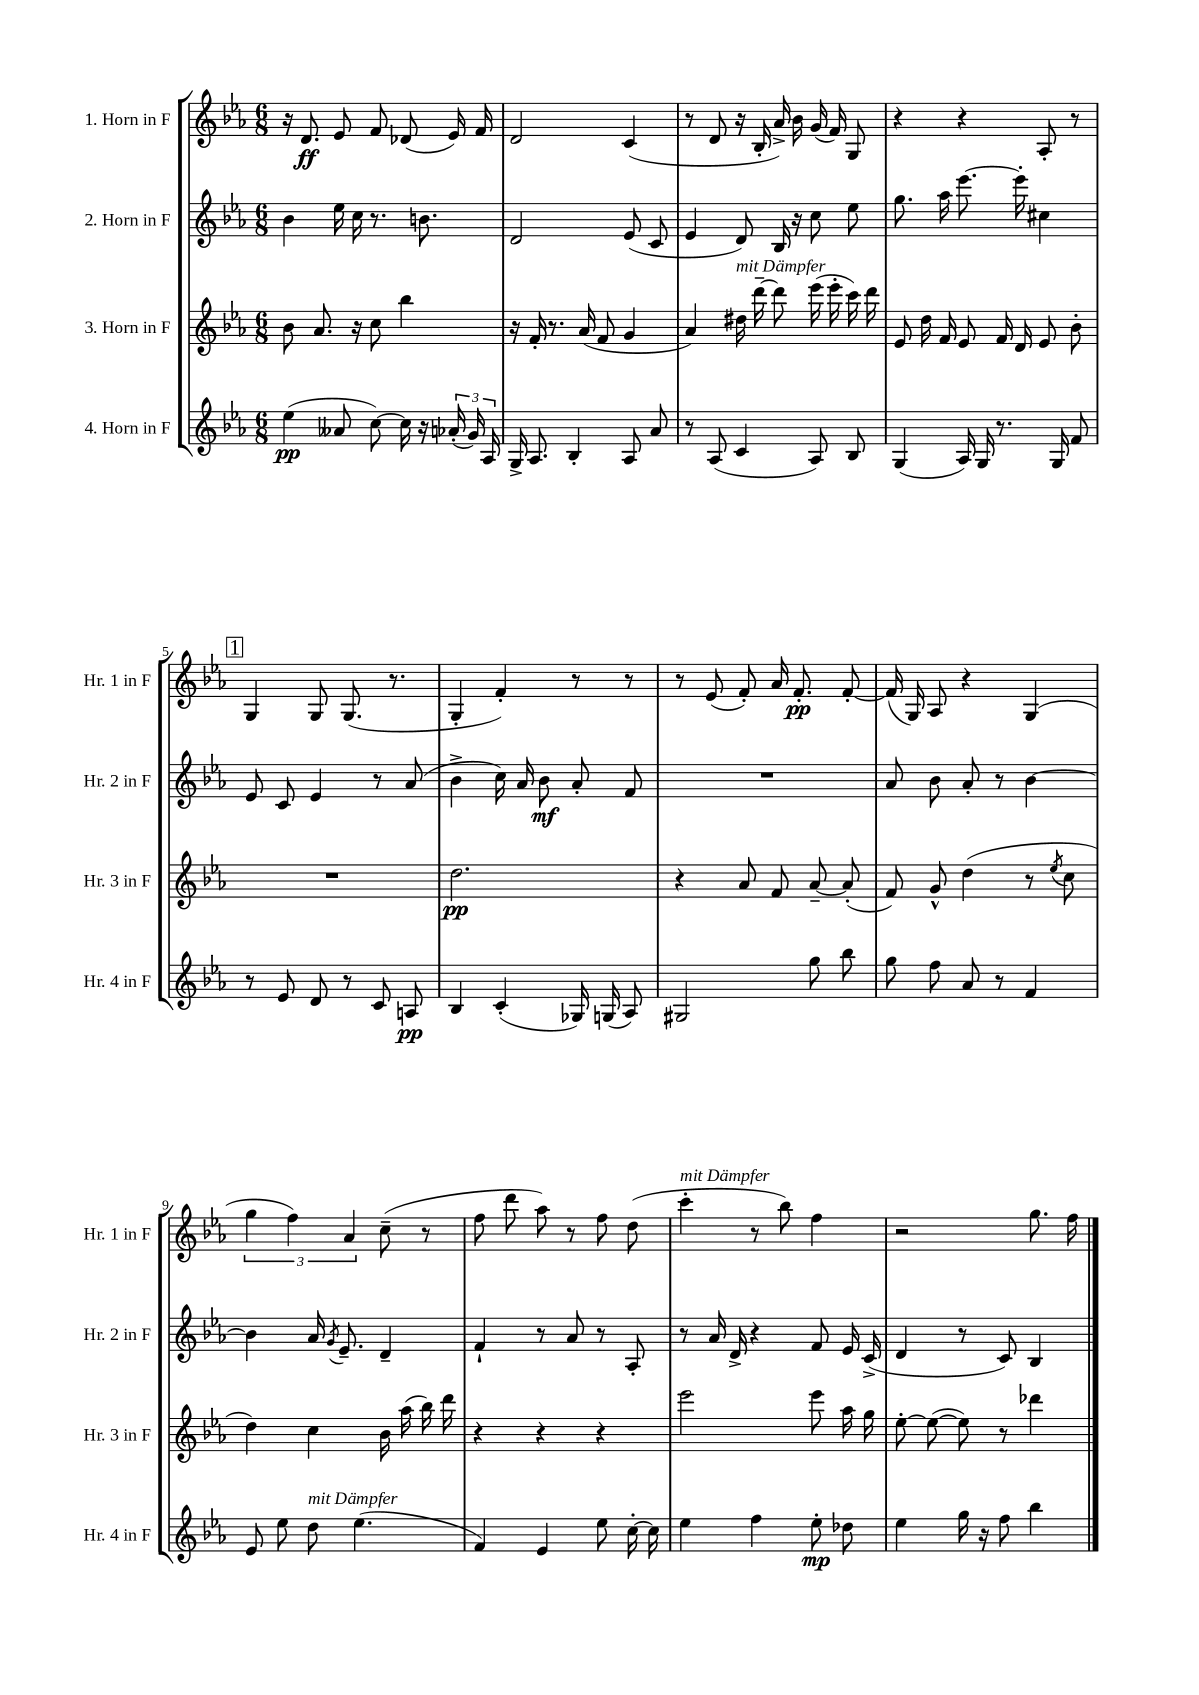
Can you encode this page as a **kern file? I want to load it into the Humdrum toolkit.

**kern	**kern	**kern	**kern
*staff4	*staff3	*staff2	*staff1
*clefG2	*clefG2	*clefG2	*clefG2
*k[b-e-a-]	*k[b-e-a-]	*k[b-e-a-]	*k[b-e-a-]
*M6/8	*M6/8	*M6/8	*M6/8
(4ee-	8b-	4b-	16r
.	.	.	8.d
.	8.a-	.	.
8a--	.	16ee-	8e-
.	16r	16cc	.
[8cc)	8cc	8.r	8f
16cc]	4bb-	.	(8d-
16r	.	8.b	.
(24a-'	.	.	16e-)
24g)	.	.	.
.	.	.	16f
24A-	.	.	.
=	=	=	=
16G^	16r	2d	2d
8.A-	16f'	.	.
.	8.r	.	.
4B-'	.	.	.
.	(16a-	.	.
.	8f	.	.
8A-	4g	(8e-	(4c
8a-	.	8c	.
=	=	=	=
8r	4a-)	4e-	8r
(8A-	.	.	8d
4c	16dd#	8d)	16r
.	[16ddd~	.	16B-'
.	8ddd]	16B-	16a-^)
.	.	16r	16b-
8A-)	(16eee-	8cc	(16g
.	16eee-'	.	16f)
8B-	16ccc)	8ee-	8G
.	16ddd	.	.
=	=	=	=
(4G	8e-	8.gg	4r
.	16dd	.	.
.	16f	16aa-	.
16A-)	8e-	[8.eee-	4r
16G	.	.	.
8.r	16f	.	.
.	16d	16eee-']	.
.	8e-	4cc#	8A-'
16G	.	.	.
8f	8b-'	.	8r
=	=	=	=
8r	2.r	8e-	4G
8e-	.	8c	.
8d	.	4e-	8G
8r	.	.	(8.G
8c	.	8r	.
.	.	.	8.r
8A	.	(8a-	.
=	=	=	=
4B-	2.dd	4b-^	4G'
(4c'	.	16cc)	4f')
.	.	16a-	.
.	.	8b-	.
16G-)	.	8a-'	8r
(16G	.	.	.
8A-)	.	8f	8r
=	=	=	=
2G#	4r	2.r	8r
.	.	.	(8e-
.	8a-	.	8f')
.	8f	.	16a-
.	.	.	8.f'
8gg	[8a-~	.	.
8bb-	(8a-']	.	[8f'
=	=	=	=
8gg	8f)	8a-	(16f]
.	.	.	16G)
8ff	8g^^	8b-	8A-
8a-	(4dd	8a-'	4r
8r	.	8r	.
4f	8r	[4b-	(4G
.	8qee-	.	.
.	8cc	.	.
=	=	=	=
8e-	4dd)	4b-]	6gg
8ee-	.	.	.
.	.	.	6ff)
8dd	4cc	16a-	.
.	.	8qg	.
.	.	8.e-~	.
.	.	.	6a-
(4.ee-	.	.	.
.	16b-	4d~	(8cc~
.	(16aa-	.	.
.	16bb-)	.	8r
.	16ddd	.	.
=	=	=	=
4f)	4r	4f`	8ff
.	.	.	8ddd
4e-	4r	8r	8aa-)
.	.	8a-	8r
8ee-	4r	8r	8ff
[16cc'	.	8A-'	(8dd
16cc]	.	.	.
=	=	=	=
4ee-	2eee-	8r	4ccc'
.	.	16a-	.
.	.	16d^	.
4ff	.	4r	8r
.	.	.	8bb-)
8ee-'	8eee-	8f	4ff
8dd-	16aa-	16e-	.
.	16gg	(16c^	.
=	=	=	=
4ee-	[8ee-'	4d	2r
.	(8ee-_	.	.
16gg	8ee-])	8r	.
16r	.	.	.
8ff	8r	8c)	.
4bb-	4ddd-	4B-	8.gg
.	.	.	16ff
==	==	==	==
*-	*-	*-	*-
